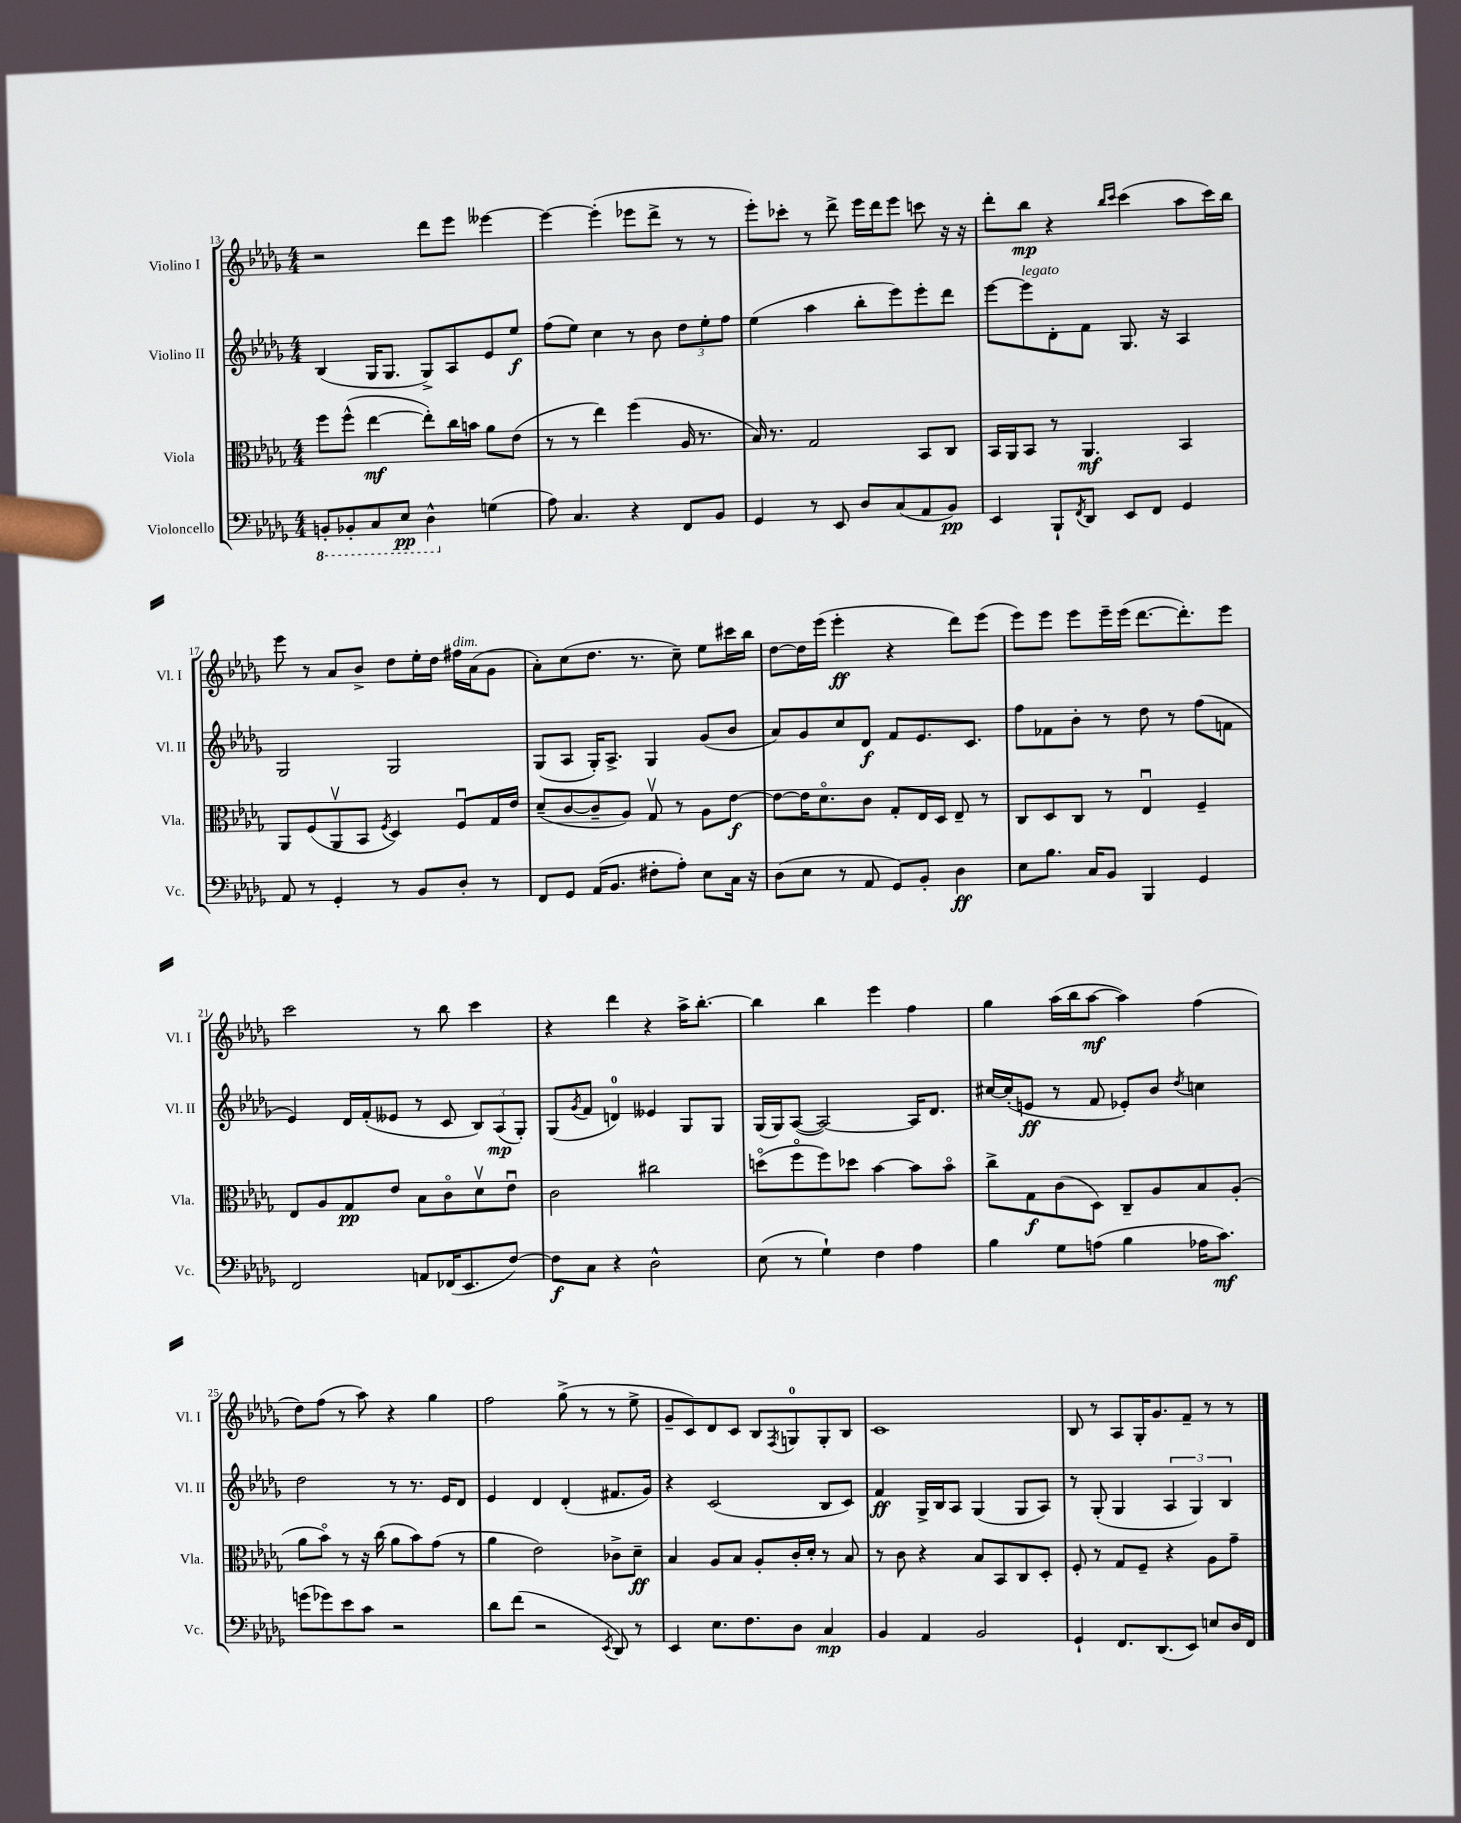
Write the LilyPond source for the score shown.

<<
\new StaffGroup <<
\new Staff = "s0" \with { instrumentName = "Violino I" shortInstrumentName = "Vl. I" } {
    \clef treble \key des \major \numericTimeSignature \time 4/4
    r2 des'''8 ees'''8 eeses'''4~ |
    eeses'''4~ eeses'''4-.( ees'''8 des'''8-> r8 r8 |
    ees'''8-.) ces'''8-. r8 des'''8-> ees'''16 des'''16 ees'''8 c'''8 r16 r16 |
    des'''8-. bes''8\mp r4 \grace { bes''16 c'''16 } c'''4( aes''8 c'''16) bes''16 |
    ees'''8 r8 aes'8 bes'8-> des''8 ees''16-. des''16 fis''16^\markup { \italic "dim." } aes'16( ges'8 |
    aes'8-.) c''8( des''8. r8. c''8--) ees''8 cis'''16 bes''16 |
    des''8~ des''16 ees'''16( ees'''4-.\ff r4 des'''8) ees'''8( |
    ees'''8) ees'''8 ees'''8 ees'''16-- ees'''16( des'''8.~ des'''8.-.) ees'''8 |
    c'''2 r8 bes''8 c'''4 |
    r4 des'''4 r4 aes''16-> bes''8.~-. |
    bes''4 bes''4 ees'''4 f''4 |
    ges''4 aes''16( bes''16 aes''8~\mf aes''4) f''4( |
    des''8) f''8( r8 aes''8) r4 ges''4 |
    f''2 ges''8->( r8 r8 ees''8-> |
    ges'8-- c'8) des'8 c'8 bes8 \acciaccatura { f8 } g8-0 g8-. bes8 |
    c'1 |
    bes8 r8 aes8 ges16-. ges'8. f'8-- r8 r8 \bar "|." |
}
\new Staff = "s1" \with { instrumentName = "Violino II" shortInstrumentName = "Vl. II" } {
    \clef treble \key des \major \numericTimeSignature \time 4/4
    bes4( ges16 ges8. ges8->) aes8 ees'8 ees''8\f |
    f''8( ees''8) c''4 r8 bes'8 \tuplet 3/2 { des''8 ees''8-. f''8 } |
    ees''4( aes''4 bes''8-. ees'''8) ees'''8-. des'''8 |
    ees'''8~ ees'''8^\markup { \italic "legato" } des'8-. f'8 ges8. r16 aes4 |
    ges2 ges2 |
    ges8( aes8 ges16-.) aes8.-> ges4 ges'8( bes'8 |
    aes'8) ges'8 c''8 des'8\f f'8 ees'8. c'8. |
    f''8 fes'8 bes'8-. r8 des''8 r8 f''8( f'8 |
    ees'4) des'16 f'16-.( eeses'8 r8 c'8 \tuplet 3/2 { bes8) aes8\mp( ges8-.) } |
    ges8( \acciaccatura { ges'8 } f'8 d'4-0) eeses'4 ges8 ges8 |
    ges16( ges16) aes8~( aes2~) aes16 des'8. |
    cis''16~ cis''16-.( e'8\ff r8 f'8 ees'8-.) bes'8 \acciaccatura { des''8 } c''4 |
    des''2 r8 r8. ees'16 des'8 |
    ees'4 des'4 des'4-.( fis'8. ges'16) |
    r4 c'2( bes8 c'8) |
    f'4\ff ges16-> bes16 aes8 ges4( ges8 aes8) |
    r8 ges8-.( ges4 \tuplet 3/2 { aes4 ges4) bes4 } \bar "|." |
}
\new Staff = "s2" \with { instrumentName = "Viola" shortInstrumentName = "Vla." } {
    \clef alto \key des \major \numericTimeSignature \time 4/4
    f''8 f''8-^( ees''4~\mf ees''8-.) c''16 b'16 aes'8 ees'8( |
    r8 r8 ees''4) f''4( aes16 r8. |
    bes16) r8. ges2 bes,8 c8 |
    bes,16 aes,16 bes,8 r8 aes,4.\mf bes,4 |
    aes,8 f8( aes,8\upbow bes,8 \acciaccatura { f8 } des4) f8\downbow ges16 ees'16 |
    des'8--( c'8~ c'8-- aes8) ges8\upbow r8 aes8 ees'8~\f |
    ees'8~ ees'16 des'8.\flageolet c'8 ges8-. ees16 des16 ees8-- r8 |
    c8 des8 c8 r8 ees4\downbow f4-- |
    ees8 aes8 ges8\pp ees'8 bes8 c'8\flageolet des'8\upbow ees'8\downbow |
    c'2 cis''2 |
    d''8\flageolet( f''8\flageolet f''8) des''8 bes'4~ bes'8 bes'8\flageolet |
    c''8-> ges8\f c'8( des8) c8-- aes8 bes8 aes8-.( |
    aes'8 bes'8\flageolet) r8 r16 c''16( aes'8 bes'8) ges'8( r8 |
    aes'4 ees'2) ces'8-> des'8--\ff |
    bes4 aes8 bes8 aes8-. c'16-. des'16-. r8 bes8 |
    r8 c'8 r4 bes8 bes,8 c8 des8-. |
    f8-. r8 ges8 f8-- r4 aes8 ges'8-- \bar "|." |
}
\new Staff = "s3" \with { instrumentName = "Violoncello" shortInstrumentName = "Vc." } {
    \clef bass \key des \major \numericTimeSignature \time 4/4
    \ottava #-1 b,,8-. bes,,8-. c,8 ees,8\pp des,4-^ \ottava #0 g4( |
    aes8) c4. r4 f,8 bes,8 |
    ges,4 r8 ees,8 des8 c8( aes,8 bes,8\pp) |
    ees,4 bes,,8-! \acciaccatura { f,8 } des,8 ees,8 f,8 ges,4 |
    aes,8 r8 ges,4-. r8 bes,8 des8-. r8 |
    f,8 ges,8 aes,16( bes,8. fis8-. aes8-.) ees8 c16 r16 |
    des8( ees8 r8 aes,8 ges,8) bes,8-. des4\ff |
    ees8 bes8. c16 bes,8 bes,,4 ges,4 |
    f,2 a,8 fes,16( ees,8. f8~) |
    f8\f c8 r4 des2-^ |
    ees8( r8 ges4-!) f4 aes4 |
    bes4 ges8 a8( bes4 aes16 c'8.\mf) |
    g'8( ges'8) ees'8 c'8 r2 |
    des'8 f'8( r2 \acciaccatura { ees,8 } des,8) r8 |
    ees,4 ees8. f8. des8 c4\mp |
    bes,4 aes,4 bes,2 |
    ges,4-! f,8. des,8.( ees,8) e8 des16 f,16 \bar "|." |
}
>>
>>
\layout { \context { \Score currentBarNumber = #13 } }
